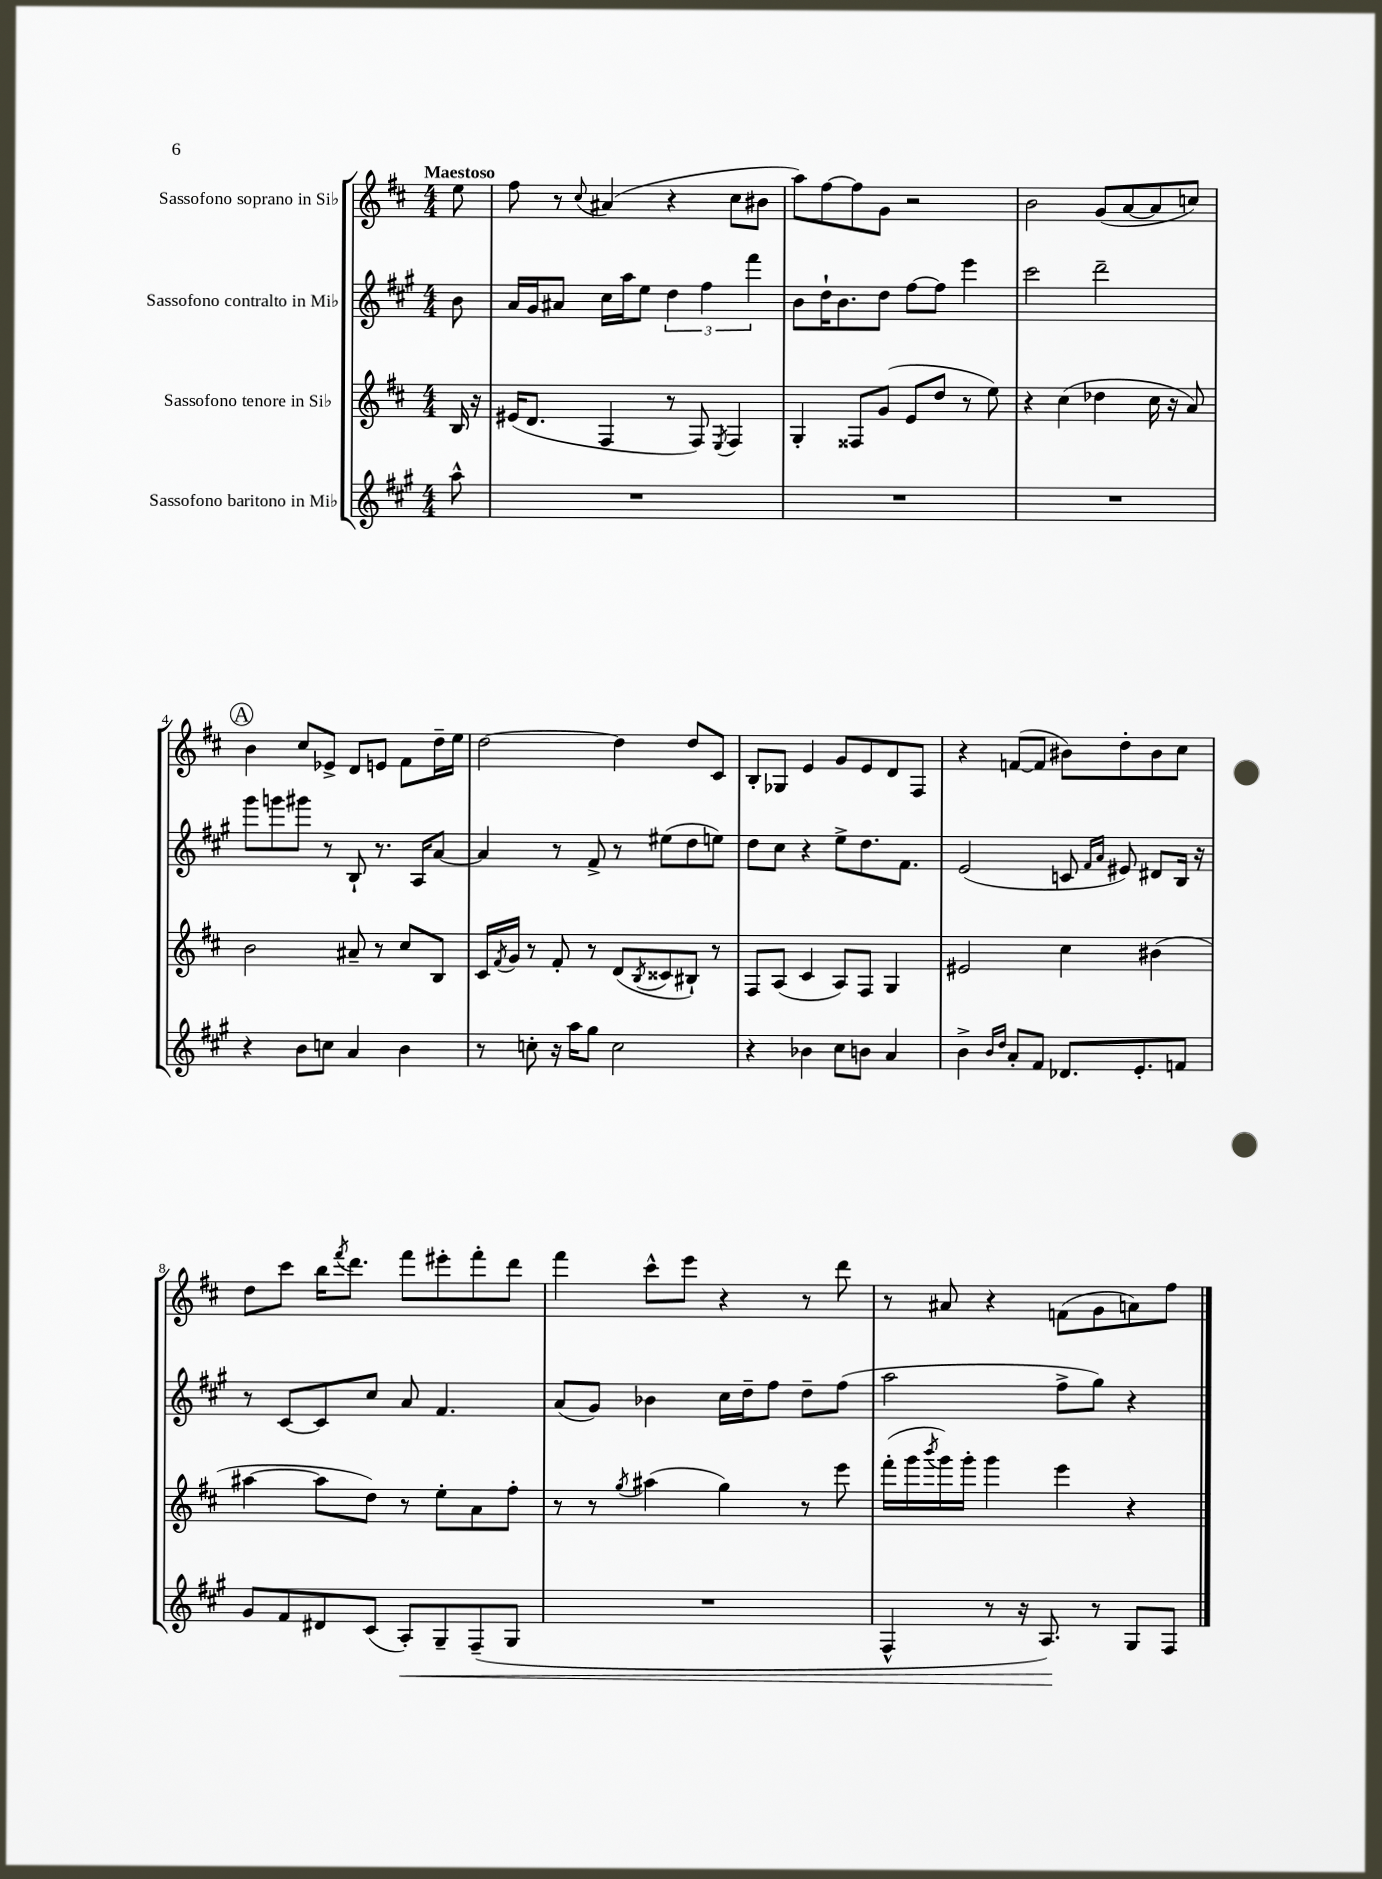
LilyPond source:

<<
\new StaffGroup <<
\new Staff = "s0" \with { instrumentName = "Sassofono soprano in Sib" } {
    \clef treble \key d \major \numericTimeSignature \time 4/4 \partial 8 \tempo "Maestoso"
    e''8 |
    fis''8 r8 \appoggiatura { cis''8 } ais'4( r4 cis''8 bis'8 |
    a''8) fis''8~ fis''8 g'8 r2 |
    b'2 g'8( a'8~ a'8 c''8) |
    \mark \markup { \circle "A" } b'4 cis''8 ees'8-> d'8 e'8 fis'8 d''16-- e''16 |
    d''2~ d''4 d''8 cis'8 |
    b8-. ges8 e'4 g'8 e'8 d'8 fis8 |
    r4 f'8~( f'8 bis'8) d''8-. bis'8 cis''8 |
    d''8 cis'''8 b''16 \acciaccatura { fis'''8 } d'''8. fis'''8 eis'''8-. fis'''8-. d'''8 |
    fis'''4 cis'''8-^ e'''8 r4 r8 d'''8 |
    r8 ais'8 r4 f'8( g'8 a'8) fis''8 \bar "|." |
}
\new Staff = "s1" \with { instrumentName = "Sassofono contralto in Mib" } {
    \clef treble \key a \major \numericTimeSignature \time 4/4 \partial 8
    b'8 |
    a'16 gis'16 ais'8 cis''16 a''16 e''8 \tuplet 3/2 { d''4 fis''4 fis'''4 } |
    b'8 d''16-! b'8. d''8 fis''8~ fis''8 e'''4 |
    cis'''2 d'''2-- |
    \mark \markup { \circle "A" } gis'''8 g'''8 gis'''8 r8 b8-! r8. a16 a'8~ |
    a'4 r8 fis'8-> r8 eis''8( d''8 e''8) |
    d''8 cis''8 r4 e''8-> d''8. fis'8. |
    e'2( c'8 \grace { fis'16 a'16 } eis'8) dis'8 b16 r16 |
    r8 cis'8~ cis'8 cis''8 a'8 fis'4. |
    a'8( gis'8) bes'4 cis''16 d''16-- fis''8 d''8-- fis''8( |
    a''2 fis''8-> gis''8) r4 \bar "|." |
}
\new Staff = "s2" \with { instrumentName = "Sassofono tenore in Sib" } {
    \clef treble \key d \major \numericTimeSignature \time 4/4 \partial 8
    b16 r16 |
    eis'16( d'8. fis4 r8 fis8) \acciaccatura { e8 } fis4 |
    g4-. fisis8 g'8( e'8 d''8 r8 e''8) |
    r4 cis''4( des''4 cis''16 r16 a'8) |
    \mark \markup { \circle "A" } b'2 ais'8-- r8 cis''8 b8 |
    cis'16 \acciaccatura { fis'8 } g'16 r8 fis'8-. r8 d'8( \acciaccatura { b8 } cisis'8 bis8-!) r8 |
    fis8 a8( cis'4 a8) fis8 g4 |
    eis'2 cis''4 bis'4( |
    ais''4~ ais''8 d''8) r8 e''8-. a'8 fis''8-. |
    r8 r8 \acciaccatura { g''8 } ais''4( g''4) r8 e'''8 |
    fis'''16-.( g'''16 \acciaccatura { b'''8 } g'''16) g'''16-. g'''4 e'''4 r4 \bar "|." |
}
\new Staff = "s3" \with { instrumentName = "Sassofono baritono in Mib" } {
    \clef treble \key a \major \numericTimeSignature \time 4/4 \partial 8
    a''8-^ |
    R1 |
    R1 |
    R1 |
    \mark \markup { \circle "A" } r4 b'8 c''8 a'4 b'4 |
    r8 c''8-. r16 a''16 gis''8 c''2 |
    r4 bes'4 cis''8 b'8 a'4 |
    b'4-> \grace { b'16 d''16 } a'8-. fis'8 des'8. e'8.-. f'8 |
    gis'8 fis'8 dis'8 cis'8( a8-.\<) gis8-- fis8--( gis8 |
    R1 |
    fis4-^ r8 r16 a8.\!) r8 gis8 fis8 \bar "|." |
}
>>
>>
